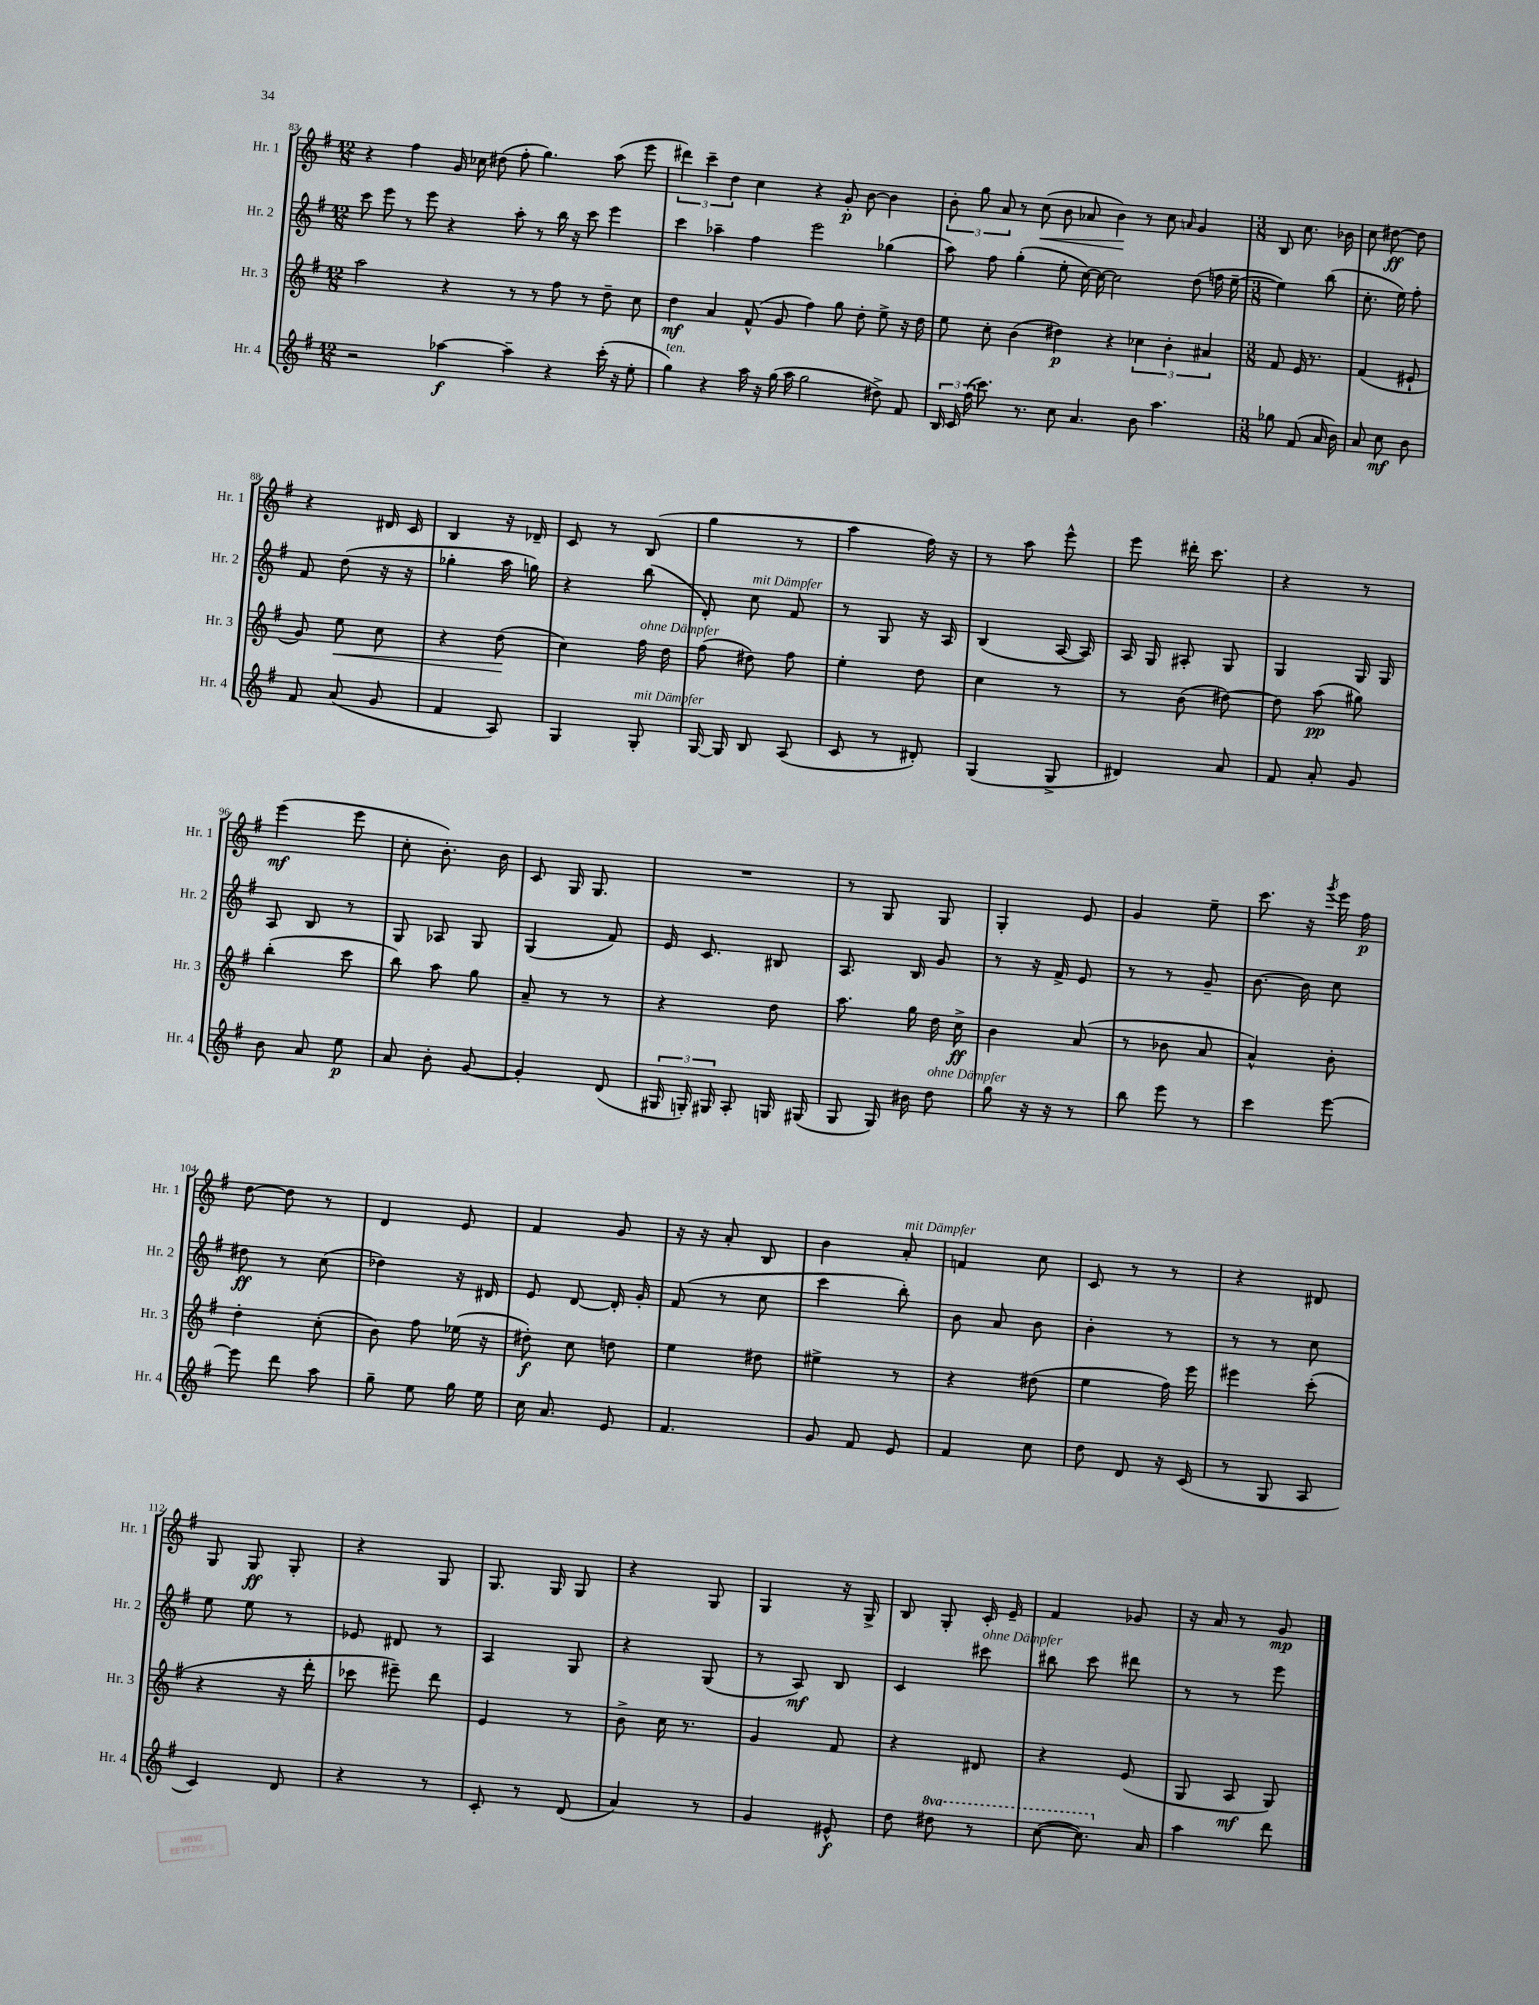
<<
\new StaffGroup <<
\new Staff = "s0" \with { instrumentName = "Hr. 1" shortInstrumentName = "Hr. 1" } {
    \clef treble \key g \major \numericTimeSignature \time 12/8
    \autoBeamOff r4 fis''4 g'16 ces''16 dis''8( fis''8-. g''4.) a''8( e'''8 |
    \tuplet 3/2 { dis'''4) c'''4-- d''4 } c''4 r4 g'8-.\p b'8~ b'4 |
    \tuplet 3/2 { b'8-. g''8 a'8 } r8 c''8\<( b'8 aes'8 b'4\!) r8 c''8 \grace { a'16 } g'4 |
    \numericTimeSignature \time 3/8 b8 c''8. bes'16 |
    c''8 dis''8~\ff dis''8 |
    r4 dis'16 c'16 |
    b4 r16 des'16-- |
    c'8 r8 b8( |
    g''4 r8 |
    a''4 fis''16) r16 |
    r8 a''8 e'''8-^ |
    e'''8 dis'''16-. c'''8. |
    r4 r8 |
    e'''4\mf( e'''8 |
    c''8-. b'8.-.) b'16 |
    c'8 g16 g8. |
    R4. |
    r8 g8 g8 |
    g4-. e'8 |
    g'4 e''8-- |
    c'''8. r16 \acciaccatura { g'''8 } e'''16 fis''16\p |
    d''8~ d''8 r8 |
    d'4 e'8 |
    fis'4 g'8 |
    r16 r16 a'8-. b8 |
    b'4 a'8-.^\markup { \italic "mit Dämpfer" } |
    f'4 c''8 |
    c'8 r8 r8 |
    r4 dis'8 |
    g8 g8\ff g8-. |
    r4 g8 |
    g8. g16 g8 |
    r4 g8 |
    g4 r16 g16-> |
    b8 g8-. c'16-. e'16-- |
    fis'4 ges'8 |
    r16 a'16 r8 g'8\mp \bar "|." |
}
\new Staff = "s1" \with { instrumentName = "Hr. 2" shortInstrumentName = "Hr. 2" } {
    \clef treble \key g \major \numericTimeSignature \time 12/8
    \autoBeamOff c'''8 e'''8 r8 e'''8 r4 a''8-. r8 b''16 r16 c'''8 e'''4 |
    c'''4 aes''4-- fis''4 e'''2 ges''4( |
    a''8) fis''8 g''4-.( e''8-. c''16~) c''16~ c''2 d''8( f''16 e''16~-- |
    \numericTimeSignature \time 3/8 e''4) b''8( |
    c''8.-. e''16) fis''8-. |
    fis'8 d''8( r16 r16 |
    ges''4-. a''16 g''16) |
    r4 b''8( |
    d'8-.) c''8^\markup { \italic "mit Dämpfer" } fis'8 |
    r8 g8 r16 a16 |
    b4( a16~ a16) |
    a16 g16 ais8-. g8 |
    g4 g16 g16 |
    a8 b8 r8 |
    g8 aes8 g8 |
    g4( fis'8) |
    e'16 c'8. bis8 |
    a8. b16 g'8 |
    r8 r16 fis'16-> e'8 |
    r8 r8 g'8-- |
    b'8.~ b'16 c''8 |
    dis''8\ff r8 c''8( |
    des''4) r16 dis'16 |
    e'8 d'8~ d'16-. g'16-. |
    fis'8( r8 c''8 |
    c'''4 b''8-.) |
    b'8 a'8 b'8 |
    b'4-. r8 |
    r8 r8 c''8 |
    e''8 e''8 r8 |
    ees'8 dis'8 r8 |
    a4 g8 |
    r4 g8( |
    r8 a8\mf) b8 |
    c'4 cis'''8^\markup { \italic "ohne Dämpfer" } |
    bis''8 c'''8 dis'''8 |
    r8 r8 e'''8 \bar "|." |
}
\new Staff = "s2" \with { instrumentName = "Hr. 3" shortInstrumentName = "Hr. 3" } {
    \clef treble \key g \major \numericTimeSignature \time 12/8
    \autoBeamOff a''2 r4 r8 r8 fis''8 r8 d''8-- c''8 |
    d''4\mf a'4 fis'8-^( g'8 fis''4) g''8 d''8-. e''8-> r16 d''16 |
    e''8 c''8-. b'4( dis''4\p) r4 \tuplet 3/2 { ces''4 b'4-. ais'4 } |
    \numericTimeSignature \time 3/8 fis'8 e'16 r8. |
    fis'4( eis'8-! |
    g'8) e''8\< c''8 |
    r4 d''8\!( |
    c''4) fis''16^\markup { \italic "ohne Dämpfer" } d''16 |
    fis''8( dis''8) fis''8 |
    e''4-. d''8 |
    c''4 r8 |
    r8 b'8( dis''8~) |
    dis''8 a''8\pp( gis''8) |
    b''4-.( c'''8 |
    b''8) a''8 g''8 |
    a'8-- r8 r8 |
    r4 d''8 |
    a''8. g''16 d''16 c''16->\ff |
    b'4 a'8( |
    r8 bes'8 a'8 |
    a'4-^) b'8-. |
    d''4-. c''8-.( |
    b'8) fis''8 ees''16( r16 |
    dis''8-.\f) c''8 d''8 |
    e''4 dis''8 |
    eis''4-> r8 |
    r4 dis''8( |
    e''4 fis''16) e'''16 |
    eis'''4 c'''8-.( |
    r4 r16 d'''16-. |
    ces'''8 eis'''8--) d'''8 |
    e'4 r8 |
    b'8-> c''16 r8. |
    g'4 fis'8 |
    r4 dis'8 |
    r4 e'8( |
    g8 a8\mf g8) \bar "|." |
}
\new Staff = "s3" \with { instrumentName = "Hr. 4" shortInstrumentName = "Hr. 4" } {
    \clef treble \key g \major \numericTimeSignature \time 12/8 \set Staff.ottavationMarkups = #ottavation-simple-ordinals
    \autoBeamOff r2 aes''4~\f aes''4-- r4 c'''16-.( r16 e''8-. |
    g''4^\markup { \italic "ten." }) r4 a''16 r16 g''16( a''16 g''2 dis''8->) fis'8 |
    \tuplet 3/2 { b16 c'16 fis''16( } c'''8.) r8. c''8 a'4. b'8 a''4. |
    \numericTimeSignature \time 3/8 ges''8 fis'8( a'16 b'16) |
    a'8 c''8\mf b'8 |
    fis'8 a'8( g'8 |
    fis'4 a8) |
    g4 g8-.^\markup { \italic "mit Dämpfer" } |
    g16~ g16 b8 a8( |
    c'8 r8 dis'8-.) |
    g4( g8-> |
    dis'4) a'8 |
    fis'8 a'8-. g'8 |
    b'8 a'8 e''8\p |
    a'8 b'8-. g'8~ |
    g'4-. d'8( |
    \tuplet 3/2 { gis16 g16-.) gis16 } a8-. g16 gis16( |
    g8 g16) bis'16 d''8^\markup { \italic "ohne Dämpfer" } |
    g''8 r16 r16 r8 |
    b''8 e'''8 r8 |
    c'''4 e'''8~ |
    e'''8 d'''8 a''8 |
    g''8-- e''8 g''16 e''16 |
    c''16 a'8. e'8 |
    fis'4. |
    g'8 fis'8 e'8 |
    fis'4 c''8 |
    d''8 d'8 r16 c'16( |
    r8 g8 a8 |
    c'4) d'8 |
    r4 r8 |
    c'8-. r8 d'8( |
    a'4) r8 |
    g'4 eis'8-^\f |
    d''8 \ottava #1 dis'''8 r8 |
    c'''8~( c'''8.) \ottava #0 a'16 |
    a''4 d'''8 \bar "|." |
}
>>
>>
\layout { \context { \Score currentBarNumber = #83 } }
